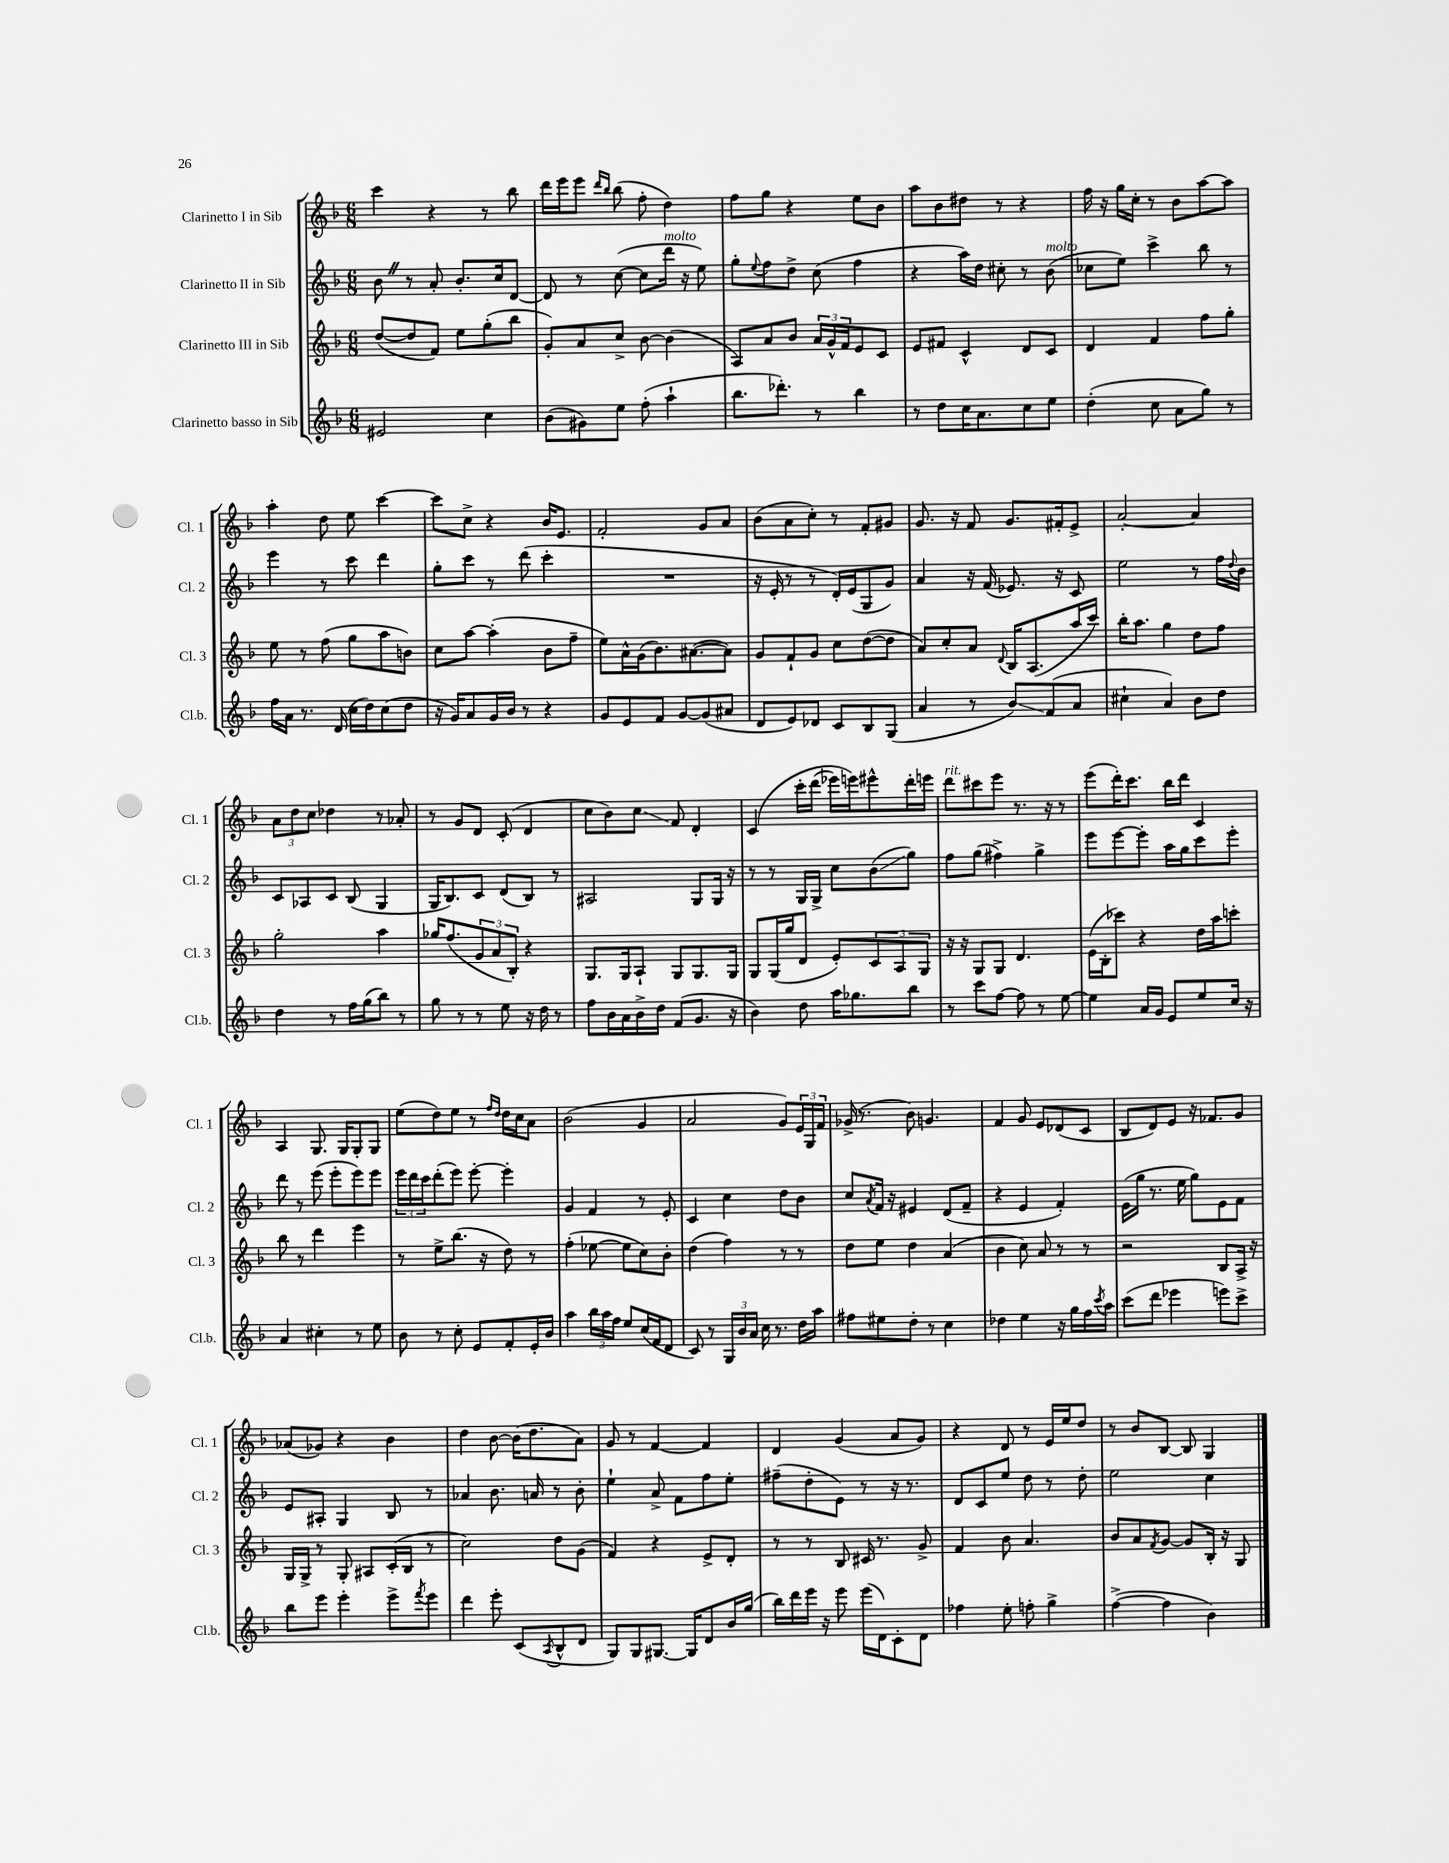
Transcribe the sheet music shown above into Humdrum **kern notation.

**kern	**kern	**kern	**kern
*staff4	*staff3	*staff2	*staff1
*clefG2	*clefG2	*clefG2	*clefG2
*k[b-]	*k[b-]	*k[b-]	*k[b-]
*M6/8	*M6/8	*M6/8	*M6/8
2e#	([8dd	8b-	4ccc
.	8dd]	8r	.
.	8f)	8a'	4r
.	8ee	8.b-'	.
4cc	(8gg'	.	8r
.	.	16cc	.
.	8bb-	[8d	8bb-
=	=	=	=
(8b-	8g')	8d]	16ddd
.	.	.	16eee
8g#)	8a	8r	8eee
.	.	.	16qqddd
.	.	.	16qqbb-
8ee	8cc^	([8cc	(8bb-
(8ff'	[8b-	8cc]	8ff'
4aa`	(4b-]	16ddd	4dd)
.	.	16r	.
.	.	8ee)	.
=	=	=	=
8.bb-	8A)	8gg'	8ff
.	.	8qqee	.
.	8a	8ff	8gg
8.ddd-')	.	.	.
.	8b-	8dd^	4r
8r	24a	(8cc	.
.	24g^^	.	.
.	24f	.	.
4bb-	8e	4ff	8ee
.	8c	.	8b-
=	=	=	=
8r	8e	4r	8aa
8dd	8f#	.	8b-
16cc	4c^^	16aa)	8dd#
8.a	.	16dd	.
.	.	8cc#'	8r
8cc	8d	8r	4r
8ee	8c	(8b-	.
=	=	=	=
(4dd'	4d	8cc-	16ff
.	.	.	16r
.	.	8ee)	16gg
.	.	.	16cc'
8cc	4f	4ccc^	8r
8a	.	.	8b-
8gg)	8ff	8bb-	[8aa
8r	8gg'	8r	8aa]
=	=	=	=
16ff	8ee	4eee	4aa'
16a	.	.	.
8.r	8r	.	.
.	(8ff	8r	8dd
(16d	.	.	.
16cc	8gg	8ccc	8ee
16dd)	.	.	.
(8cc	8aa	4ddd	[4ccc
8dd	8b)	.	.
=	=	=	=
16r	8cc	8gg'	8ccc]
16g)	.	.	.
8a	[8aa	8ccc	8cc^
16g	(4aa']	8r	4r
16b-	.	.	.
8r	.	(8ddd	.
4r	8b-	4ccc'	16b-
.	.	.	8.e
.	8ff~	.	.
=	=	=	=
8g	8ee)	2.r	2f'
8e	16a^^	.	.
.	(16g	.	.
8f	8.b-)	.	.
[8g	.	.	.
.	([8.a#	.	.
(8g]	.	.	8g
8a#	8a#])	.	8a
=	=	=	=
8d	8g	16r	(8b-
.	.	16e'	.
8e)	8f`	8r	8a
8d-	8g	8r	8cc')
8c	8cc	16d')	8r
.	.	(16e	.
8B-	([8dd	8G	8f'
(8G	8dd]	8g)	8g#
=	=	=	=
4a	8a)	4a	8.g
.	8cc'	.	.
.	.	.	16r
8r	8a	16r	8f
.	.	(16f	.
.	8qqd	.	.
8b-)	16B-	8.e-)	8.g
.	(8.A	.	.
(8f	.	.	.
.	.	16r	16f#'
8a	16aa	8c	8e^
.	16ccc)	.	.
=	=	=	=
4cc#`	16bb-'	2ee	[2a'
.	8.aa	.	.
4a)	4gg	.	.
8b-	8dd	8r	4a]
8dd	8ff	16ff	.
.	.	8qqdd	.
.	.	16b-	.
=	=	=	=
4dd	2gg'	8c	12a
.	.	.	12dd
.	.	8A-	.
.	.	.	12cc
8r	.	8c	4dd-
16ff	.	(8B-	.
(16gg	.	.	.
8bb-)	4aa	4G	8r
8r	.	.	8a-'
=	=	=	=
8gg	16gg-	16G	8r
.	(8.ff	8.B-)	.
8r	.	.	8g
8r	12g	8c	8d
.	12a	.	.
8ee	.	(8d	(8c'
.	12B-')	.	.
16r	4r	8B-)	4d
16dd	.	.	.
8r	.	8r	.
=	=	=	=
8ff	8.G	2A#	8cc
16b-	.	.	8b-)
16a	16G	.	.
16b-^	8A`	.	8cc
16dd	.	.	.
(8f	8G	.	8f
8.g	8.G	8G	4d'
.	.	16G	.
16r	16G	16r	.
=	=	=	=
4b-)	8G	8r	&(4c
.	(16G	8r	.
.	16gg	.	.
8dd	8d	16G	16ccc'
.	.	16G^	(16ddd
16aa	8e')	8cc	16eee-)
8.gg-	.	.	16eee&)
.	12c	(8b-	8eee#^^
.	12A	.	.
8bb-	.	8gg)	16ddd'
.	12G	.	.
.	.	.	16eee
=	=	=	=
8r	16r	8ff	8ddd
.	16r	.	.
8ccc	8G	(8gg	8ccc#
[8ff	8G	4ff#^)	8eee
8ff]	4.d	.	8.r
8r	.	4gg^	.
.	.	.	16r
[8ee	.	.	8r
=	=	=	=
4ee]	(16e	8eee	(8eee
.	16B-'	.	.
.	8ccc-)	[8eee	16ddd')
.	.	.	8.ccc
16a	4r	8eee']	.
16g	.	.	.
8e	.	16aa	16bb-
.	.	16gg	16ddd
8ee	16dd	8ccc	4c
.	16aa	.	.
16cc	8ccc'	8eee'	.
16r	.	.	.
=	=	=	=
4a	8bb-	8ddd	4A
.	8r	8r	.
4cc#'	4ddd	(8eee	8.G
.	.	8eee'	.
.	.	.	16G
8r	4eee	8eee)	8G'
8ee	.	8eee	8G
=	=	=	=
8b-	8r	24eee	(8ee
.	.	24ddd	.
.	.	24ccc	.
8r	8ee^	(8ddd'	8dd)
8cc'	(8.bb-	8eee)	8ee
8e	.	[8eee'	8r
.	16r	.	.
.	.	.	16qqff
.	.	.	16qqdd
8f'	8dd)	4eee']	16dd
.	.	.	16cc
16e'	8r	.	8a
16b-	.	.	.
=	=	=	=
4aa	(4ff'	4g	(2b-
24bb-	[8ee-	4f	.
24aa	.	.	.
24ff	.	.	.
8ee	8ee-]	.	.
(16cc	8cc)	8r	4g
16f	.	.	.
8d	8b-'	8e'	.
=	=	=	=
8c)	(4dd	4c	2a
8r	.	.	.
24G	4ff)	4cc	.
24b-	.	.	.
24a	.	.	.
16cc	.	.	.
8.r	.	.	.
.	8r	8dd	8g)
16dd	8r	8b-	24e
.	.	.	24G
16aa	.	.	.
.	.	.	24f
=	=	=	=
8ff#	8dd	8cc	(16g-^
.	.	.	8.r
.	.	8qa	.
8ee#	8ee	16f	.
.	.	16r	.
8dd'	4dd	4e#	8b-)
8r	.	.	4.g
4cc	(4a	(8d	.
.	.	8f~	.
=	=	=	=
4dd-	4b-	4r	4f
4ee	8cc)	4e	8g
.	8a	.	8e
16r	8r	4f')	(8d-
16gg	.	.	.
16ff	8r	.	8c
8qccc	.	.	.
16aa	.	.	.
=	=	=	=
(8ccc	2r	(16e	8B-
.	.	16gg	.
8ddd	.	8.r	8d)
4eee-	.	.	8e
.	.	16ee	.
.	.	8gg)	16r
.	.	.	8.f-
8eee)	8B-	8e	.
8ccc^	16A^	8f	8g
.	16r	.	.
=	=	=	=
8bb-	16G	8e	(8a-
.	16G^	.	.
8eee	8r	8A#'	8g-)
4eee'	8G'	4G	4r
.	8A#	.	.
8eee^	(16c'	8B-	4b-
.	16B-	.	.
8qfff	.	.	.
8eee	8r	8r	.
=	=	=	=
4ddd	2cc)	4a-	4dd
8eee'	.	8.b-	[8b-
(8c	.	.	(16b-]
.	.	16a	8.dd
8qA	.	.	.
8B-^^	8dd	8r	.
8d	(8g	8b-'	8a)
=	=	=	=
8G)	4f)	4ee`	8g
8G	.	.	8r
[8.G#	4r	8a^	[4f
.	.	8f	.
16G#]	.	.	.
8d	8e^	8ff	4f]
16b-	8d'	8ee'	.
(16gg	.	.	.
=	=	=	=
16bb-)	8r	(8ff#~	4d
16ddd	.	.	.
16eee	8r	8dd'	.
16r	.	.	.
8eee	8B-	8e)	(4g
(16eee	16c#	8r	.
16d)	8.r	.	.
8c'	.	16r	8a
.	.	8.r	.
8d	8g^	.	8g)
=	=	=	=
4ff-	4f	8d	4r
.	.	8c	.
8ee'	8b-	8ee	8d
8ff'	4.a	8dd	8r
4gg^	.	8r	16e
.	.	.	16ee
.	.	8dd'	8dd
=	=	=	=
([4ff^	8b-	2ee	8r
.	8a	.	8b-
.	8qf	.	.
4ff]	[8g	.	[8B-
.	8g]	.	8B-]
4b-)	16B-'	4cc	4G
.	16r	.	.
.	8G	.	.
==	==	==	==
*-	*-	*-	*-
